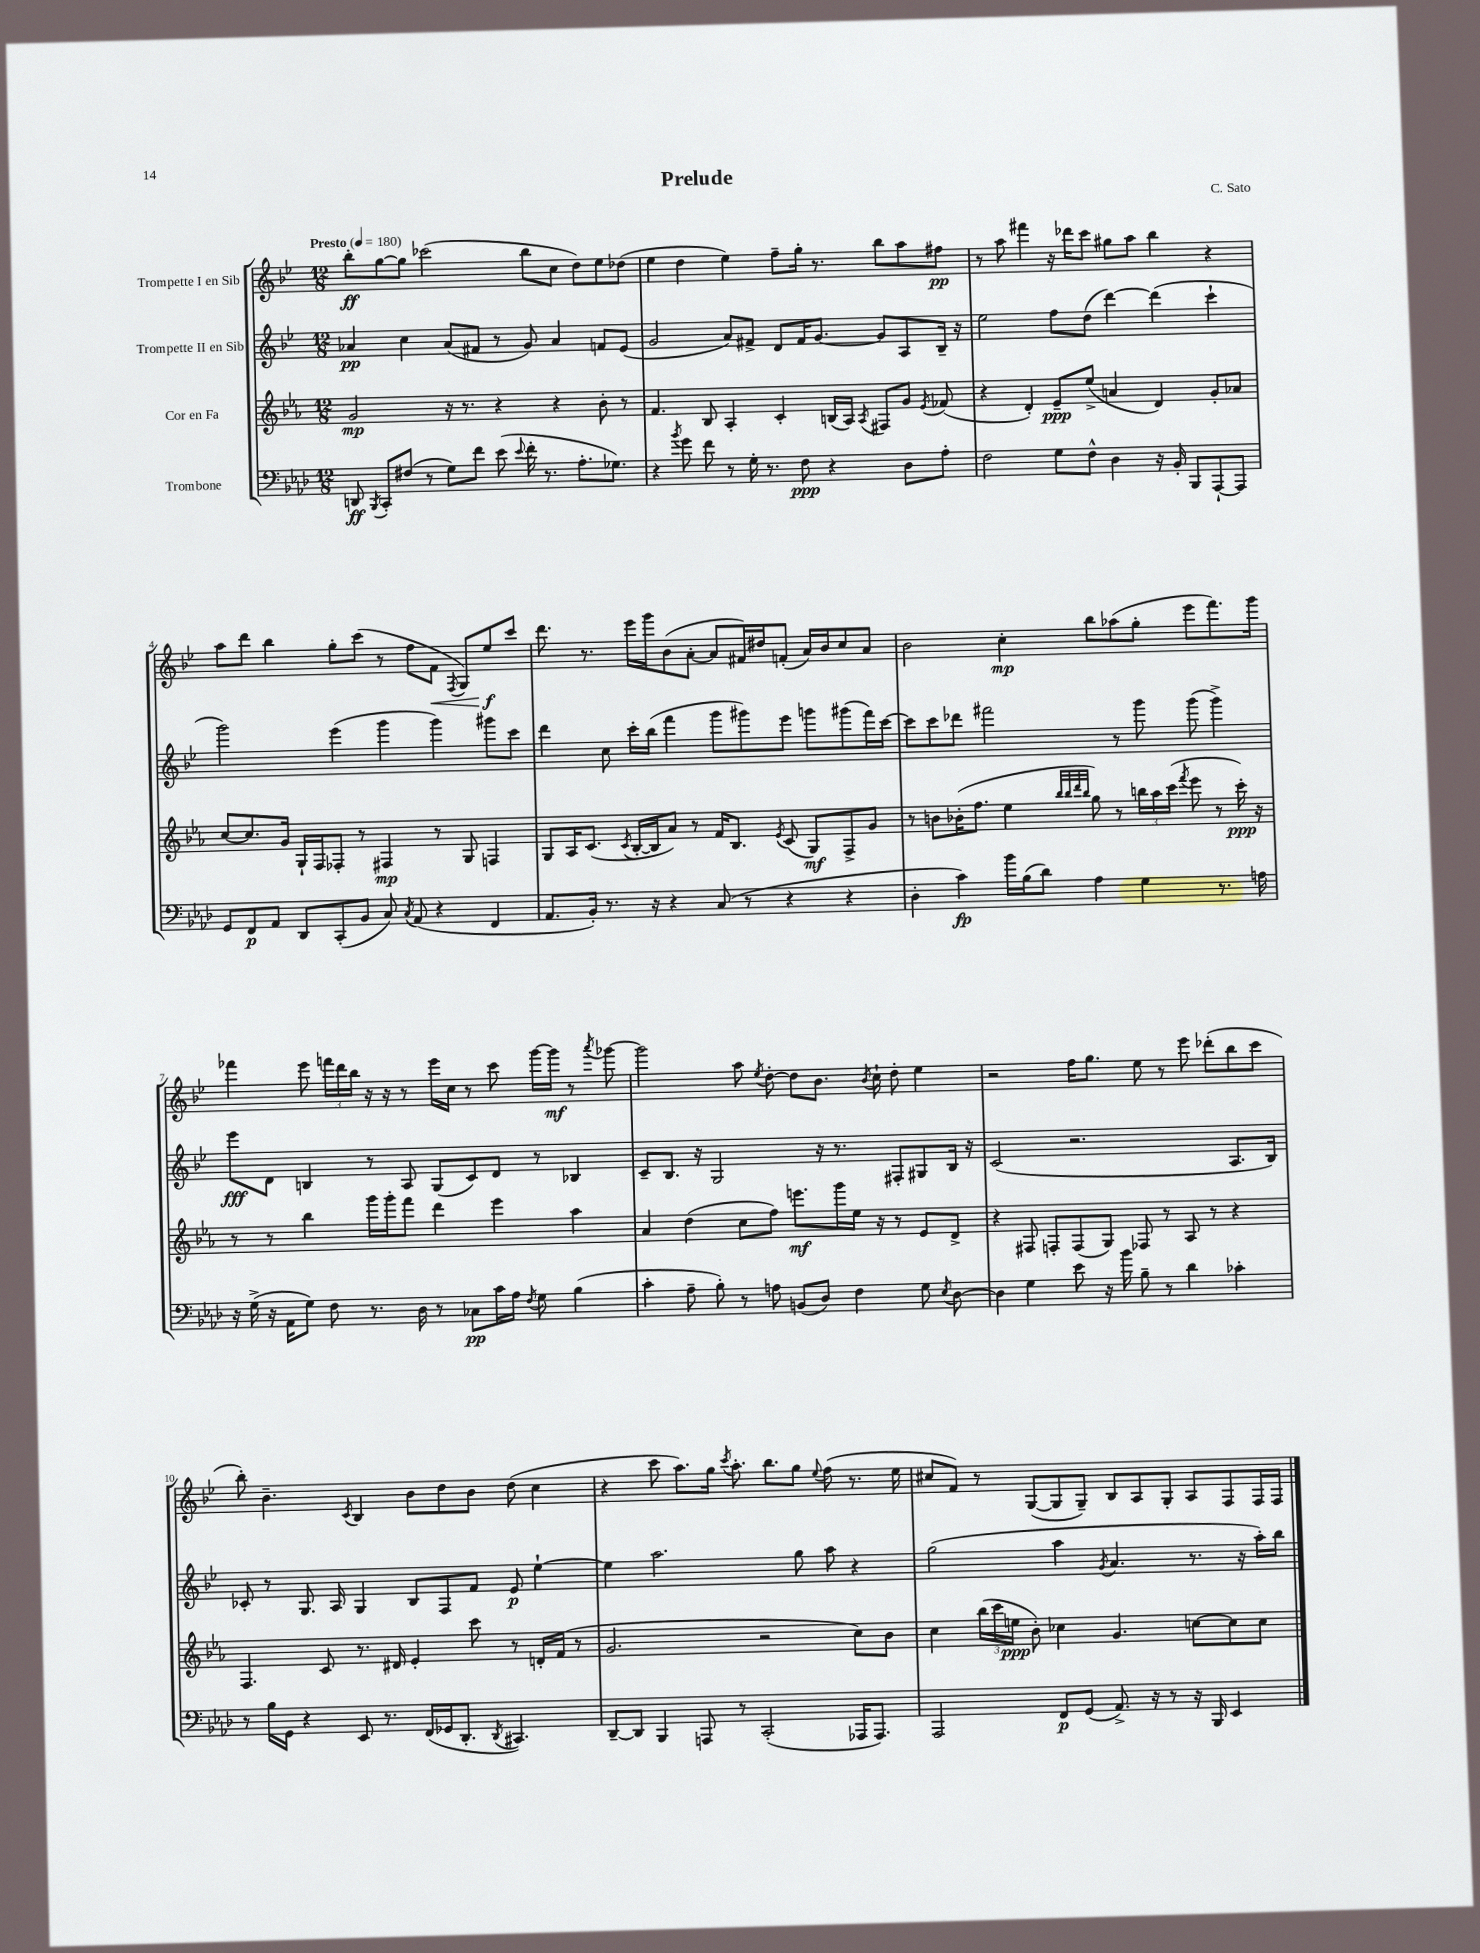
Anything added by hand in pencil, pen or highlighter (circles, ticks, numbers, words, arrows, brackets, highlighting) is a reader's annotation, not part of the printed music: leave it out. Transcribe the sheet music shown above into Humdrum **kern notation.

**kern	**dynam	**kern	**dynam	**kern	**dynam	**kern	**dynam
*part4	*part4	*part3	*part3	*part2	*part2	*part1	*part1
*staff4	*staff4	*staff3	*staff3	*staff2	*staff2	*staff1	*staff1
*I"Trombone	*	*I"Cor en Fa	*	*I"Trompette II en Sib	*	*I"Trompette I en Sib	*
*clefF4	*	*clefG2	*	*clefG2	*	*clefG2	*
*k[b-e-a-d-]	*	*k[b-e-a-]	*	*k[b-e-]	*	*k[b-e-]	*
*M12/8	*	*M12/8	*	*M12/8	*	*M12/8	*
*MM180	*	*MM180	*	*MM180	*	*MM180	*
=1	=1	=1	=1	=1	=1	=1	=1
!	!	!	!	!	!	!LO:TX:a:B:t=Presto	!
8DDn/	ff	2g/	mp	4a-X/	pp	8bb-'\L	ff
8qBBB-/	.	.	.	.	.	.	.
8CC'/L	.	.	.	.	.	[8gg\	.
(8F#X/J	.	.	.	4cc\	.	8gg\J]	.
8r	.	.	.	.	.	(2ccc-X\	.
8G\L)	.	16r	.	(8a-/L	.	.	.
.	.	8.r	.	.	.	.	.
8f\J	.	.	.	8f#X/J	.	.	.
(8e-\	.	4r	.	8r	.	.	.
8qqe-/	.	.	.	.	.	.	.
16f'\	.	.	.	8g/)	.	8bb-\L	.
8.r	.	.	.	.	.	.	.
.	.	4r	.	4a-/	.	8cc\J	.
8.A-'\L	.	.	.	.	.	8dd\L)	.
.	.	8b-'\	.	8fn/L	.	8ee-\	.
8.G-X\J)	.	.	.	.	.	.	.
.	.	8r	.	(8e-/J	.	(8dd-X\J	.
=2	=2	=2	=2	=2	=2	=2	=2
4r	.	4.f/	.	2g/	.	4ee-\	.
8qb-/	.	.	.	.	.	.	.
8g\	.	.	.	.	.	4dd\	.
8f\	.	8B-/	.	.	.	.	.
8r	.	4A-'/	.	8a/L)	.	4ee-\)	.
16G'\	.	.	.	8f#X^/J	.	.	.
8.r	.	.	.	.	.	.	.
.	.	4c'/	.	8d/L	.	8ff~\L	.
8F\	ppp	.	.	16f#/K	.	16gg'\Jk	.
.	.	.	.	[8.g/J	.	8.r	.
4r	.	(16Bn/LL	.	.	.	.	.
.	.	16A-/JJ)	.	.	.	.	.
.	.	8qA-/	.	.	.	.	.
.	.	8F#X/L	.	8g/L]	.	8bb-\L	.
8D-\L	.	8g/J	.	8A/	.	8aa\	.
.	.	8qe-/	.	.	.	.	.
8A-'\J	.	(8f-X/	.	16B-~/Jk	.	8ff#X\J	pp
.	.	.	.	16r	.	.	.
=3	=3	=3	=3	=3	=3	=3	=3
2F\	.	4r	.	2ee-\	.	8r	.
.	.	.	.	.	.	8aa\	.
.	.	4d'/)	.	.	.	4fff#X\	.
8G\L	.	8e-~/L	ppp	8ff\L	.	16r	.
.	.	.	.	.	.	16ddd-X\KL	.
8F^^\J	.	(8ee-^/J	.	(8dd\J	.	8ccc\J	.
4D-\	.	4an/	.	[4ddd\)	.	8gg#X\L	.
.	.	.	.	.	.	8aa\J	.
16r	.	4d/)	.	(4ddd\]	.	4bb-\	.
16BB-'/	.	.	.	.	.	.	.
8BBB-/L	.	.	.	.	.	.	.
[8AAA-`/	.	8g'/L	.	4ccc`\	.	4r	.
8AAA-/J]	.	8a-X/J	.	.	.	.	.
!!LO:LB:g=z
=4	=4	=4	=4	=4	=4	=4	=4
8GG/L	.	[8cc/L	.	2ggg\)	.	8aa\L	.
8FF/	p	8.cc/]	.	.	.	8ddd\J	.
8AA-/J	.	.	.	.	.	4bb-\	.
.	.	16g/Jk	.	.	.	.	.
8DD-/L	.	16G`/LL	.	.	.	.	.
.	.	16F/J	.	.	.	.	.
(8CC'/	.	8F-X'/J	.	(4eee-\	.	8gg'\L	.
8BB-/J	.	8r	.	.	.	(8ccc\J	.
8C/)	.	4F#X/	mp	4ggg\	.	8r	.
8qC/	.	.	.	.	.	.	.
(8AA-/	.	.	.	.	.	8ff\L	.
!	!	!	!	!	!	!	!LO:HP:b
4r	.	8r	.	4ggg\)	.	8f\J	<
.	.	.	.	.	.	8qF/	.
.	.	8G/	.	.	.	8G/L)	.
4FF/	.	4Fn/	.	8ggg#X\L	.	8ee-/	f
.	.	.	.	8ccc\J	.	8ccc/J	[
=5	=5	=5	=5	=5	=5	=5	=5
8.AA-/L	.	8G/L	.	4ddd\	.	8.ddd\	.
.	.	16A-/K	.	.	.	.	.
16BB-'/Jk)	.	(8.c/J	.	.	.	8.r	.
8.r	.	.	.	8cc\	.	.	.
.	.	8qc/	.	.	.	.	.
.	.	[16B-'/LL	.	16ccc'\LL	.	16eee-\LL	.
16r	.	16B-/J]	.	(16bb-\JJ	.	16ggg\J	.
4r	.	8a-/J)	.	4fff\	.	(8b-\	.
.	.	8r	.	.	.	[8a'\J	.
(8C/	.	16f/KL	.	8ggg\L	.	8a/L]	.
.	.	8.B-/J	.	.	.	.	.
8r	.	.	.	8ggg#X\)	.	16f#X/L)	.
.	.	.	.	.	.	16dd#X/J	.
.	.	8qe-/	.	.	.	.	.
4r	.	(8c/	.	8eee-\J	.	(8fn'/J	.
.	.	8G/L)	mf	8gggn\L	.	16a/LL)	.
.	.	.	.	.	.	16b-/J	.
4r	.	8F^/	.	(8ggg#X\	.	8cc/	.
.	.	8g/J	.	16fff\L)	.	8a/J	.
.	.	.	.	[16ccc\JJ	.	.	.
=6	=6	=6	=6	=6	=6	=6	=6
4D-'\	.	8r	.	8ccc\L]	.	2b-\	.
.	.	8bn\L	.	8ccc\	.	.	.
4c\)	fp	(16b-X'\K	.	8ddd-X\J	.	.	.
.	.	8.ff\J	.	.	.	.	.
.	.	.	.	2fff#X\	.	.	.
16b-\LL	.	4ee-\	.	.	.	4cc'\	mp
(16B-\J	.	.	.	.	.	.	.
8d-\J)	.	.	.	.	.	.	.
.	.	32qqbb-/LLL	.	.	.	.	.
.	.	32qqbb-/	.	.	.	.	.
.	.	32qqddd/	.	.	.	.	.
.	.	32qqbb-/JJJ	.	.	.	.	.
4A-\	.	8gg\)	.	.	.	8bb-\L	.
.	.	8r	.	8r	.	(8aa-X\	.
4G\	.	24bbn\LL	.	8ggg\	.	8gg'\J	.
.	.	24aa-\	.	.	.	.	.
.	.	(24ccc\JJ	.	.	.	.	.
.	.	8qfff/	.	.	.	.	.
.	.	8eee-\	.	(8ggg\	.	8eee-\L	.
8.r	.	8r	.	4ggg^\)	.	8.fff\)	.
.	.	16ccc'\)	ppp	.	.	.	.
16An\	.	16r	.	.	.	16ggg\Jk	.
!!LO:LB:g=z
=7	=7	=7	=7	=7	=7	=7	=7
16r	.	8r	.	8eee-\L	fff	4fff-X\	.
(16G^\	.	.	.	.	.	.	.
16r	.	8r	.	8d\J	.	.	.
16AA-\KL	.	.	.	.	.	.	.
8G\J)	.	4bb-\	.	4Bn/	.	8eee-\	.
8F\	.	.	.	.	.	24fffn\LL	.
.	.	.	.	.	.	24ddd\	.
.	.	.	.	.	.	24bb-\JJ	.
8.r	.	16ggg\LL	.	8r	.	16r	.
.	.	16ggg'\J	.	.	.	16r	.
.	.	8fff\J	.	8A/	.	8r	.
16D-\	.	.	.	.	.	.	.
8r	.	4ddd\	.	(8G/L	.	16eee-\LL	.
.	.	.	.	.	.	16cc\JJ	.
8C-X\L	pp	.	.	8c/)	.	8r	.
16c\L	.	4eee-\	.	8d/J	.	8ccc\	.
16A-\JJ	.	.	.	.	.	.	.
8qF/	.	.	.	.	.	.	.
8G\	.	.	.	8r	.	[16ggg\LL	.
.	.	.	.	.	.	16ggg\JJ]	mf
(4B-\	.	4aa-\	.	4B-X/	.	8r	.
.	.	.	.	.	.	8qaaa/	.
.	.	.	.	.	.	[8ggg-X\	.
=8	=8	=8	=8	=8	=8	=8	=8
4c'\	.	4a-/	.	8c~/L	.	2ggg-\]	.
.	.	.	.	8.B-/J	.	.	.
8A-~\	.	(4dd\	.	.	.	.	.
.	.	.	.	16r	.	.	.
8B-'\)	.	.	.	2G/	.	.	.
8r	.	8cc\L	.	.	.	8aa\	.
.	.	.	.	.	.	8qee-/	.
8An\	.	8ff\J)	.	.	.	[8dd'\	.
(8BBn/L	.	8.eeen\L	mf	.	.	8dd\L]	.
8D-/J)	.	.	.	16r	.	8.b-\J	.
.	.	16ggg\L	.	8.r	.	.	.
4F\	.	16ee-\JJ	.	.	.	.	.
.	.	.	.	.	.	8qb-/	.
.	.	16r	.	.	.	16cc`\	.
.	.	8r	.	8F#X'/L	.	8dd'\	.
8G\	.	8e-/L	.	8G#X/	.	4ee-\	.
8qE-/	.	.	.	.	.	.	.
[8D-\	.	8d^/J	.	16B-/Jk	.	.	.
.	.	.	.	16r	.	.	.
=9	=9	=9	=9	=9	=9	=9	=9
4D-\]	.	4r	.	(2c/	.	2r	.
4G\	.	8F#X/	.	.	.	.	.
.	.	8Fn'/L	.	.	.	.	.
8e-\	.	(8F/	.	2.r	.	16ff\KL	.
.	.	.	.	.	.	8.gg\J	.
16r	.	8G/J)	.	.	.	.	.
16b-\	.	.	.	.	.	.	.
8B-~\	.	8F-X/	.	.	.	8ee-\	.
8r	.	8r	.	.	.	8r	.
4d-\	.	8A-/	.	.	.	8eee-\	.
.	.	8r	.	.	.	(8ddd-X'\L	.
4c-X'\	.	4r	.	8.A/L	.	8bb-\	.
.	.	.	.	.	.	8ccc\J	.
.	.	.	.	16B-/Jk)	.	.	.
!!LO:LB:g=z
=10	=10	=10	=10	=10	=10	=10	=10
8r	.	4.F/	.	8c-X'/	.	8bb-'\)	.
16B-\LL	.	.	.	8r	.	4.b-~\	.
16GG\JJ	.	.	.	.	.	.	.
4r	.	.	.	8.G/	.	.	.
.	.	8c/	.	.	.	.	.
.	.	.	.	16A/	.	.	.
.	.	.	.	.	.	8qc/	.
8EE-/	.	8.r	.	4G/	.	4B-/	.
8.r	.	.	.	.	.	.	.
.	.	16d#X/	.	.	.	.	.
.	.	4e-'/	.	8B-/L	.	8b-\L	.
(16FF/LL	.	.	.	.	.	.	.
16GG-X/J	.	.	.	8F/	.	8dd\	.
8.DD-'/J	.	.	.	.	.	.	.
.	.	8ccc\	.	8f/J	.	8b-\J	.
8qDD-/	.	.	.	.	.	.	.
4.CC#X/)	.	8r	.	8e-/	p	(8dd\	.
.	.	16dn'/LL	.	[4ee-`\	.	4cc\	.
.	.	(16f/JJ	.	.	.	.	.
.	.	8r	.	.	.	.	.
=11	=11	=11	=11	=11	=11	=11	=11
[8DD-~/L	.	2.g/	.	4ee-\]	.	4r	.
8DD-/J]	.	.	.	.	.	.	.
4BBB-/	.	.	.	2.aa\	.	8ccc\	.
.	.	.	.	.	.	8.aa\L)	.
8AAAn/	.	.	.	.	.	.	.
.	.	.	.	.	.	16gg\Jk	.
.	.	.	.	.	.	8qccc/	.
8r	.	.	.	.	.	8.aa'\	.
(2CC'/	.	2r	.	.	.	.	.
.	.	.	.	.	.	8.bb-\L	.
.	.	.	.	8gg\	.	8gg\J	.
.	.	.	.	.	.	8qqee-/	.
.	.	.	.	8aa\	.	(8ff\	.
16AAA-X/KL	.	8cc\L)	.	4r	.	8.r	.
8.AAA-/J)	.	.	.	.	.	.	.
.	.	8b-\J	.	.	.	.	.
.	.	.	.	.	.	16ee-\	.
=12	=12	=12	=12	=12	=12	=12	=12
2AAA-/	.	4cc\	.	(2gg\	.	8cc#X/L	.
.	.	.	.	.	.	8f/J)	.
.	.	(24bb-\LL	.	.	.	8r	.
.	.	24ccc\	.	.	.	.	.
.	.	24een\JJ	ppp	.	.	.	.
.	.	8b-'\)	.	.	.	([8G/L	.
8FF/L	p	4cc-X\	.	4aa\	.	8G/]	.
(8GG/J	.	.	.	.	.	8G~/J)	.
.	.	.	.	8qg/	.	.	.
8.AA-^/)	.	4.g/	.	4.a/	.	8B-/L	.
.	.	.	.	.	.	8A/	.
16r	.	.	.	.	.	.	.
8r	.	.	.	.	.	8G'/J	.
16r	.	[8ccn\L	.	8.r	.	8A/L	.
16BBB-/	.	.	.	.	.	.	.
4EE-/	.	8cc\]	.	.	.	8F/	.
.	.	.	.	16r	.	.	.
.	.	8cc\J	.	16aa'\LL)	.	16F/L	.
.	.	.	.	16bb-\JJ	.	16F/JJ	.
==	==	==	==	==	==	==	==
*-	*-	*-	*-	*-	*-	*-	*-
